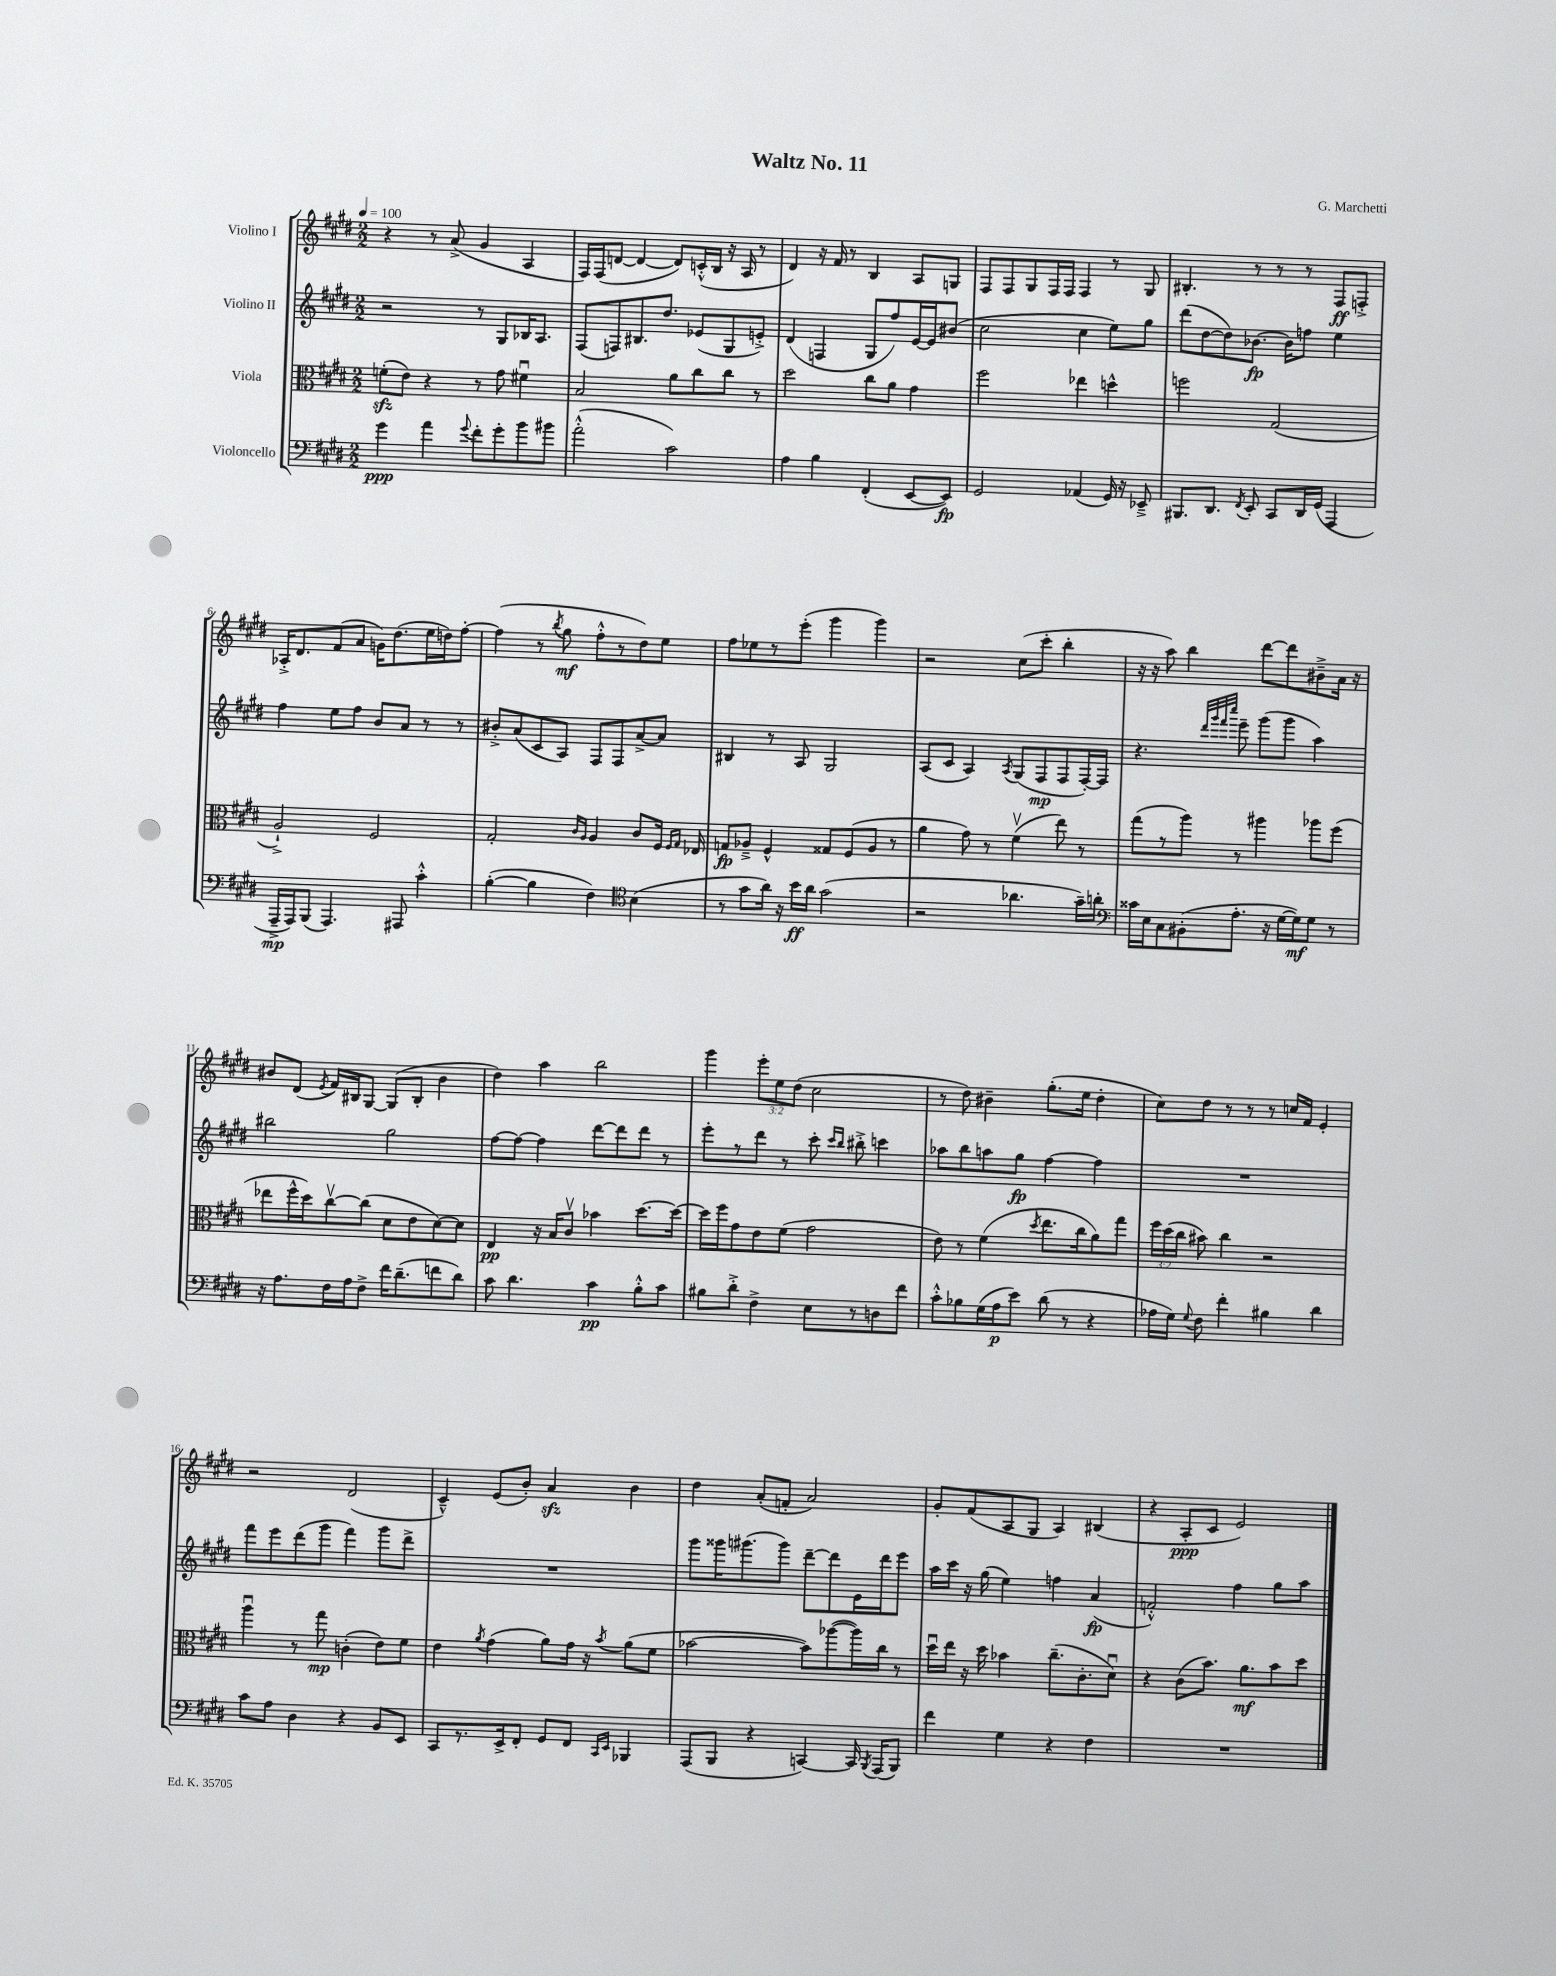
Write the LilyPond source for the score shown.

\header { title = "Waltz No. 11" composer = "G. Marchetti" }
<<
\new StaffGroup <<
\new Staff = "s0" \with { instrumentName = "Violino I" } {
    \clef treble \key e \major \numericTimeSignature \time 2/2 \override Staff.TupletNumber.text = #tuplet-number::calc-fraction-text \tempo 4 = 100
    \autoBeamOff r4 r8 a'8->( gis'4 a4 |
    fis16[) fis16( d'8]~ d'4~ d'8[) c'16-.-^( b16] r16 a16 r8 |
    dis'4) r16 fis'16 r8 b4 a8[ g8] |
    fis8[ fis8 gis8 fis16 fis16] fis4 r8 gis8 |
    bis4.-. r8 r8 r8 fis8[\ff f8]-.-> |
    aes16[-.-> dis'8. fis'8( a'8] g'16[) dis''8.( e''16 d''16) fis''8]~-. |
    fis''4( r8 \acciaccatura { b''8 } gis''8\mf fis''8[-.-^ r8 dis''8) e''8] |
    fis''8[ ees''8 r8 e'''8]-.( gis'''4 gis'''4) |
    r2 cis''8[( cis'''8]-. b''4-. |
    r16 r16 a''8) b''4 dis'''8[~ dis'''8 bis'8---> a'16] r16 |
    bis'8[ dis'8]( \acciaccatura { e'8 } fis'16[) bis16 gis8]~ gis8[( bis8]-. bis'4 |
    dis''4) a''4 b''2 |
    gis'''4 \tuplet 3/2 { e'''8[-. e''8 dis''8]( } cis''2 |
    r8 dis''8) bis'4-- gis''8.[-.( e''16] dis''4-. |
    cis''8[) dis''8] r8 r8 r8 c''16[ fis'16] e'4-. |
    r2 dis'2( |
    cis'4---^) e'8[( b'8]-.) a'4\sfz b'4 |
    dis''4 a'8[-.( f'8]-. a'2) |
    gis'8[-. fis'8( a8 gis8] a4) bis4( |
    r4 a8[-.\ppp cis'8] e'2) \bar "|." |
}
\new Staff = "s1" \with { instrumentName = "Violino II" } {
    \clef treble \key e \major \numericTimeSignature \time 2/2
    \autoBeamOff r2 r8 gis8[ bes16 a8.] |
    fis8[( f8) bis8. dis''8.] ees'8[( gis8 e'8]-.->) |
    dis'4( f4 gis8[ fis''8) e'16~ e'16 bis'8]( |
    cis''2 cis''4 e''8[) gis''8] |
    dis'''8[( dis''8~ dis''8) bes'8.]~\fp bes'16[ f''8] e''4 |
    fis''4 e''8[ fis''8] b'8[ a'8] r8 r8 |
    bis'8[-.-> a'8( cis'8 a8]) fis8[ fis8 a'8~-> a'8] |
    bis4 r8 a8 gis2 |
    a8[( cis'8] a4) \acciaccatura { a8 } gis8[( fis8\mp fis8 fis16~-.) fis16] |
    r4. \grace { dis'''32[ gis'''32 fis'''32 cis''''32] } e'''8-- gis'''8[( gis'''8] a''4) |
    bis''2 gis''2 |
    fis''8[~ fis''8]~ fis''4 dis'''8[~ dis'''8 dis'''8] r8 |
    e'''8[-. r8 dis'''8] r8 cis'''8-. \grace { cis'''16[ b''16] } bis''8-.-> c'''4 |
    aes''8[ b''8 a''8 gis''8]\fp fis''4~ fis''4 |
    R1 |
    fis'''8[ e'''8 dis'''8( gis'''8] fis'''4) gis'''8[ dis'''8]-> |
    R1 |
    gis'''8[ gisis'''16 gis'''8.( gis'''8]) dis'''8[~-- dis'''8 e'16 dis'''16 e'''8] |
    a''16[ cis'''16] r16 gis''16( e''4) f''4 a'4\fp( |
    f'2-.-^) fis''4 gis''8[ a''8] \bar "|." |
}
\new Staff = "s2" \with { instrumentName = "Viola" } {
    \clef alto \key e \major \numericTimeSignature \time 2/2 \override Staff.TupletNumber.text = #tuplet-number::calc-fraction-text
    \autoBeamOff f'8[-.\sfz( e'8]) r4 r8 gis'8 fis'4\downbow |
    b2 a'8[ cis''8 cis''8] r8 |
    dis''2 cis''8[ a'8] gis'4 |
    fis''2 ees''4 d''4-^ |
    f''2 gis2( |
    a2-!->) fis2 |
    gis2-. \grace { cis'16[ a16] } a4 cis'8[ fis16] \grace { fis16[ gis16] } ees16 |
    g8[\fp aes8]---> fis4-^ gisis8[ fis8( aes8] r8 |
    a'4 gis'8) r8 fis'4\upbow( e''8) r8 |
    gis''8[( r8 a''8]) r8 ais''4 aes''8[ fis''8]( |
    ees''8[ fis''16-^ dis''16) cis''8~\upbow cis''8]( dis'8[ e'8 dis'8~) dis'8] |
    e4\pp r16 b16[ cis'8]\upbow bes'4 dis''8.[~ dis''16]~ |
    dis''16[ fis''16 gis'8 e'8 fis'8]( gis'2 |
    e'8) r8 fis'4( \acciaccatura { dis''8 } e''8.[ cis''16 a'8) gis''8] |
    \tuplet 3/2 { fis''16[ dis''16( cis''16] } bis'8) cis''4 r2 |
    a''4\downbow r8 gis''8\mp c'4-.( e'8[) fis'8] |
    e'4 \acciaccatura { a'8 } gis'4( a'8[) gis'16] r16 \acciaccatura { b'8 } a'8[( fis'8] |
    bes'2~ bes'8[) aes''8~( aes''16) cis''16] r8 |
    dis''16[\downbow e''16] r16 dis''16 bes'4 cis''8.[--( cis'8.-. dis'8]\downbow) |
    r4 cis'8[( b'8.]) a'8.[\mf b'8 dis''8] \bar "|." |
}
\new Staff = "s3" \with { instrumentName = "Violoncello" } {
    \clef bass \key e \major \numericTimeSignature \time 2/2
    \autoBeamOff gis'4\ppp a'4 \appoggiatura { gis'8 } fis'8[-. gis'8-. b'8 bis'8] |
    a'2-.-^( cis'2) |
    a4 b4 fis,4-.( e,8[~ e,8]\fp) |
    gis,2 aes,4( gis,16) r16 ees,8---> |
    bis,,8.[ dis,8.] \acciaccatura { fis,8 } e,8-. cis,8[ dis,16 gis,16]( a,,4 |
    a,,16[--->\mp a,,16) b,,8]( a,,4.) ais,,8 cis'4-.-^ |
    b4~-.( b4 fis4) \clef tenor b4( |
    r8 gis'8[ a'16]) r16 b'16[\ff a'16] gis'2( |
    r2 aes'4. gis'16[--) a'16]-. |
    \clef bass cisis'16[ e16 cis8 bis,8-.( a8.]-. r16 gis16[~ gis16\mf) gis8] r8 |
    r16 a8.[ fis16 a16 fis8]-> fis'16[ dis'8.--( f'8 dis'8]) |
    cis'8 dis'4. cis'4\pp b8[-.-^ cis'8] |
    bis8[ dis'8]-.-> fis4-> e8[ r8 d8 fis'8] |
    cis'8[-.-^ bes8 gis16( a16\p e'8]) dis'8( r8 r4 |
    aes16[ gis16]) \appoggiatura { gis8 } fis8 fis'4-. bis4 dis'4 |
    cis'8[ a8] dis4 r4 b,8[ e,8] |
    cis,8[ r8. e,16-> fis,8]-. gis,8[ fis,8] \grace { cis,16[ e,16] } bes,,4 |
    a,,8[( b,,8] r4 c,4~) c,16 \acciaccatura { b,,8 } a,,16[( b,,8]) |
    fis'4 gis4 r4 fis4 |
    R1 \bar "|." |
}
>>
>>
